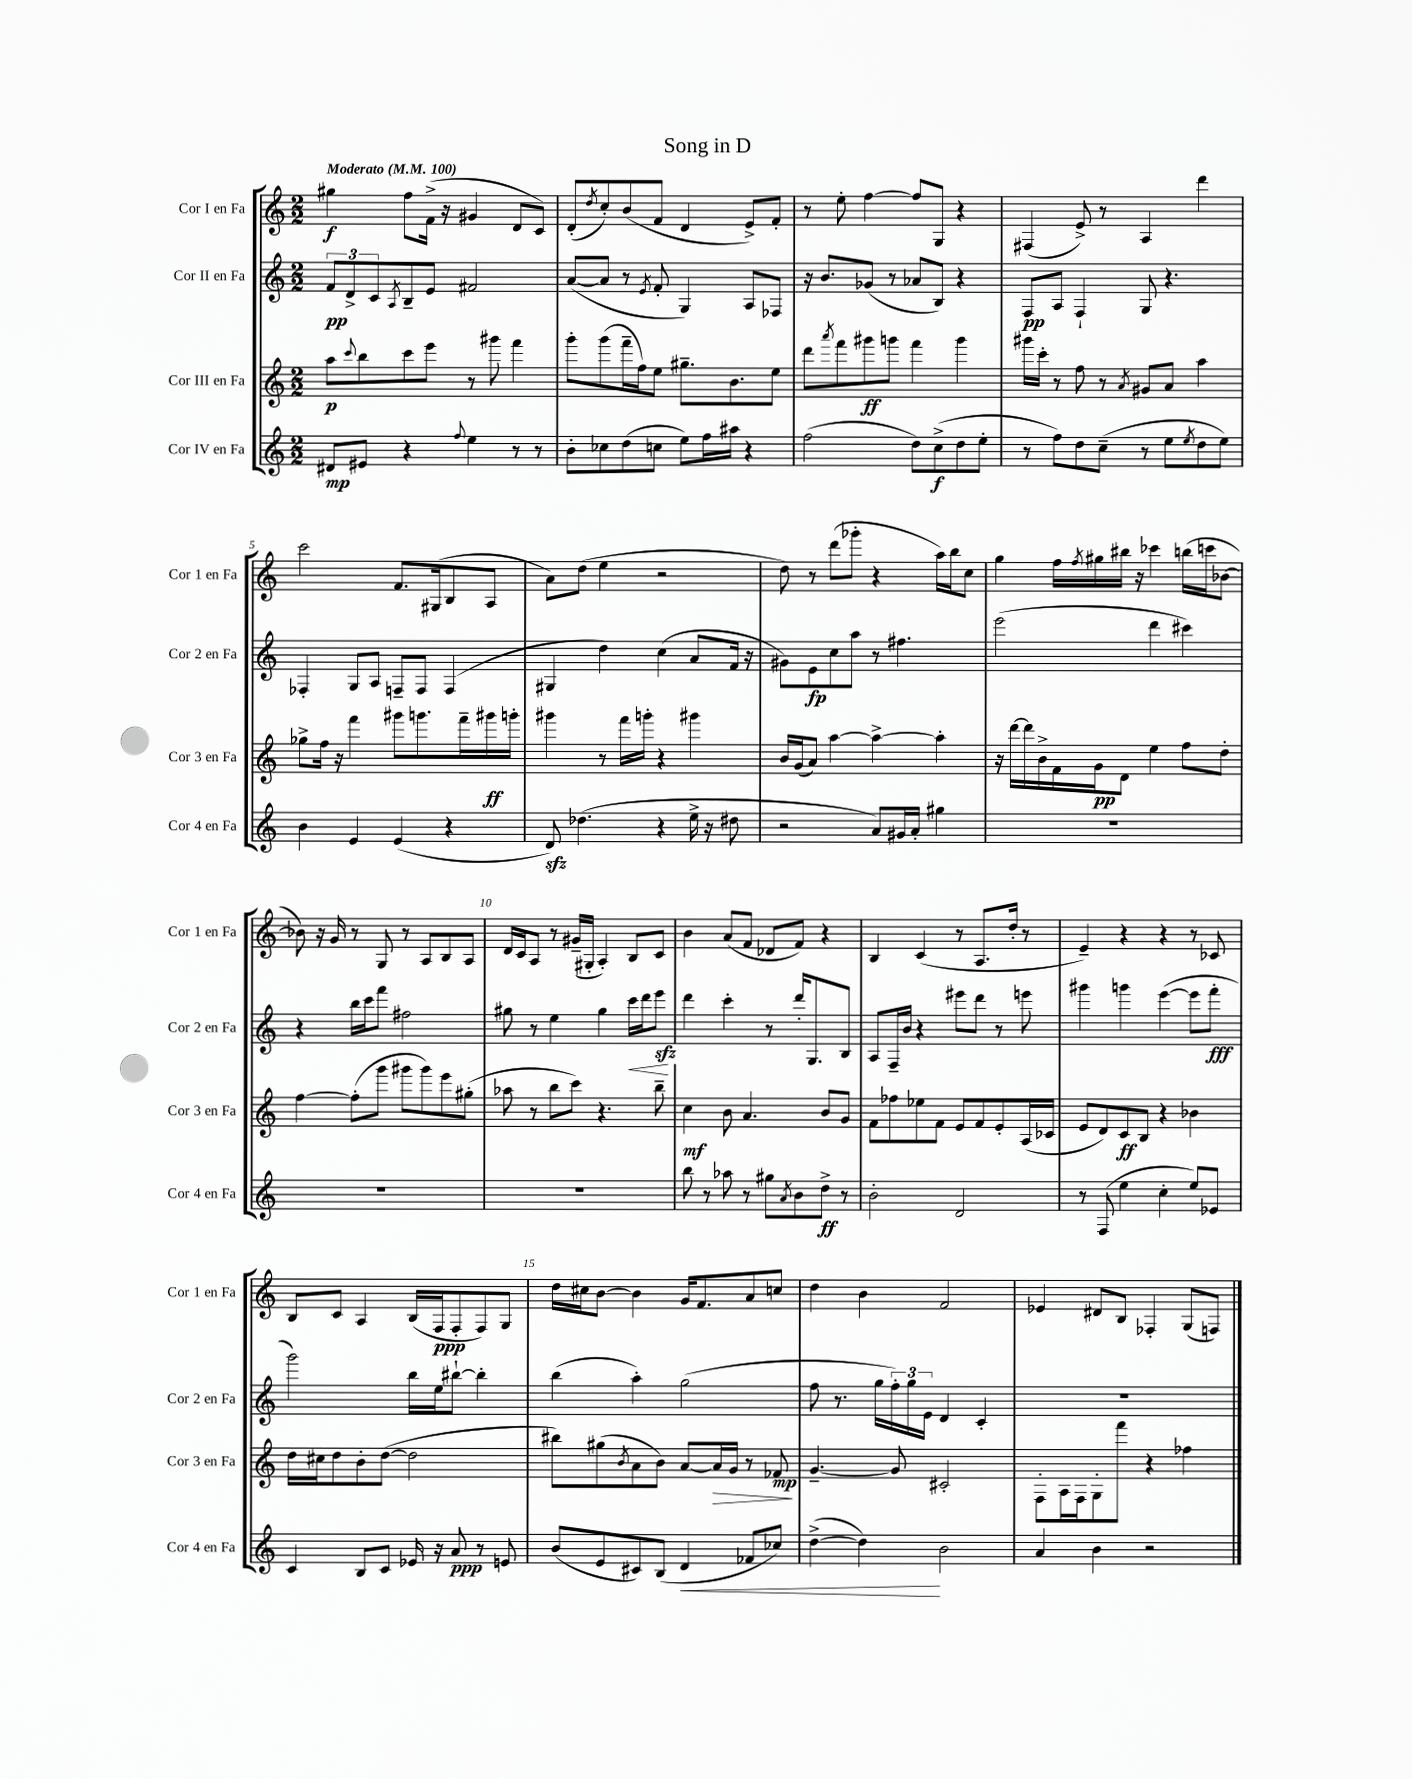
\header { title = "Song in D" }
<<
\new StaffGroup <<
\new Staff = "s0" \with { instrumentName = "Cor I en Fa" shortInstrumentName = "Cor 1 en Fa" } {
    \clef treble \key c \major \numericTimeSignature \time 2/2 \tempo "Moderato" 4 = 100
    gis''4\f f''8 f'16->( r16 gis'4 d'8 c'8) |
    d'8-.( \acciaccatura { d''8 } c''8-.) b'8( f'8 d'4 e'8->) f'8-. |
    r8 e''8-. f''4~ f''8 g8 r4 |
    fis4( e'8->) r8 a4 d'''4 |
    c'''2 f'8. gis16( b8 a8 |
    a'8) d''8( e''4 r2 |
    d''8) r8 d'''8( ges'''8-. r4 a''16) b''16 c''8 |
    g''4 f''16 \acciaccatura { f''8 } gis''16 bis''16 r16 ces'''4 b''16( c'''16 bes'8~ |
    bes'8) r16 g'16 r8 g8 r8 a8 b8 a8 |
    d'16 c'16 a8 r8 gis'16--( gis16-. a4-.) b8 c'8 |
    b'4 a'8( f'8 des'8 f'8) r4 |
    b4 c'4( r8 a8. d''16-. r8 |
    e'4--) r4 r4 r8 ces'8 |
    b8 c'8 a4 b16( f16\ppp f8-. f8) g8 |
    d''16 cis''16 b'8~ b'4 g'16 f'8. a'8 c''8 |
    d''4 b'4 f'2 |
    ees'4 dis'8 b8 fes4-. g8( f8) \bar "|." |
}
\new Staff = "s1" \with { instrumentName = "Cor II en Fa" shortInstrumentName = "Cor 2 en Fa" } {
    \clef treble \key c \major \numericTimeSignature \time 2/2
    \tuplet 3/2 { f'8\pp d'8-> c'8 } \acciaccatura { a8 } b8-- e'8 fis'2 |
    a'8~( a'8 r8 \acciaccatura { e'8 } f'8-. g4) a8 fes8 |
    r16 b'8. ges'8( r8 aes'8 b8) r4 |
    f8\pp a8 f4-! g8 r4. |
    fes4-. g8 a8 f8-- f8 f4( |
    gis4 d''4) c''4( a'8 f'16 r16 |
    gis'8) e'8\fp c''8 a''8 r8 fis''4. |
    e'''2( d'''4 cis'''4) |
    r4 b''16 c'''16 f'''8 fis''2 |
    gis''8 r8 e''4 gis''4 c'''16\< d'''16 e'''8\sfz\! |
    d'''4 c'''4-. r8 d'''16-. g8. b8 |
    a8 f16-- b'16 r4 eis'''8 d'''8 r8 e'''8 |
    gis'''4 g'''4 e'''4~( e'''8 f'''8-.\fff |
    g'''2) b''16 e''16 bis''8~-! bis''4-. |
    b''4( a''4-.) g''2( |
    f''8 r8. g''16 \tuplet 3/2 { f''16-.) g''16 e'16 } d'4 c'4-. |
    R1 \bar "|." |
}
\new Staff = "s2" \with { instrumentName = "Cor III en Fa" shortInstrumentName = "Cor 3 en Fa" } {
    \clef treble \key c \major \numericTimeSignature \time 2/2
    a''8\p \appoggiatura { c'''8 } b''8 c'''8 e'''8 r8 gis'''8 f'''4 |
    g'''8-. g'''8( f'''16-- f''16) e''8 gis''8.-- b'8. e''8 |
    d'''8 \acciaccatura { a'''8 } f'''8 gis'''8\ff g'''8 f'''4 g'''4 |
    gis'''16 c'''16-. r8 f''8 r8 \acciaccatura { a'8 } gis'8 a'8 a''4 |
    ges''8-> f''16 r16 f'''4 gis'''8 g'''8. f'''16-- gis'''16\ff g'''16-. |
    gis'''4 r8 f'''16 g'''16-. r4 gis'''4 |
    b'16 g'16( a'8) a''4~ a''4~-> a''4-. |
    r16 d'''16~ d'''16 b'16-> f'16 g'16\pp d'8 e''4 f''8 d''8-. |
    f''4~ f''8-.( g'''8 gis'''8 gis'''8) e'''8 gis''8-.( |
    aes''8 r8 b''8 c'''8) r4. b''8-- |
    c''4\mf b'8 a'4. b'8 g'8 |
    f'8 fes''8 ees''8 f'8 e'8 f'8 e'8-. a16( ces'16 |
    e'8 d'8) c'8\ff b8 r4 bes'4 |
    d''16 cis''16 d''8 b'8-. d''8~( d''2 |
    bis''8) gis''8( \acciaccatura { b'8 } a'8 b'8) a'8~ a'16\> g'16 r8 fes'8\mp\! |
    g'4.~-- g'8 cis'2-. |
    f8-. a16 f16 g8-. f'''8 r4 fes''4 \bar "|." |
}
\new Staff = "s3" \with { instrumentName = "Cor IV en Fa" shortInstrumentName = "Cor 4 en Fa" } {
    \clef treble \key c \major \numericTimeSignature \time 2/2
    dis'8\mp eis'8 r4 \appoggiatura { f''8 } e''4 r8 r8 |
    b'8-. ces''8 d''8( c''8 e''8) f''16 ais''16 r4 |
    f''2( d''8) c''8->\f( d''8 e''8-. |
    r8 f''8) d''8 c''8--( r8 e''8 \acciaccatura { e''8 } d''8 e''8) |
    b'4 e'4 e'4( r4 |
    d'8\sfz) des''4.( r4 e''16-> r16 dis''8 |
    r2 a'8) gis'16 a'16-. gis''4 |
    R1 |
    R1 |
    R1 |
    b''8 r8 aes''8 r8 gis''8 \acciaccatura { a'8 } b'8 d''8->\ff r8 |
    b'2-. d'2 |
    r8 f8( e''4 c''4-. e''8) ees'8 |
    c'4 b8 c'8 ees'16 r16 a'8\ppp r8 e'8 |
    b'8( e'8 cis'8) b8( d'4\< fes'8 ces''8) |
    d''4~->( d''4\!) b'2 |
    a'4 b'4 r2 \bar "|." |
}
>>
>>
\layout { \context { \Score \override BarNumber.break-visibility = ##(#f #t #t) barNumberVisibility = #(every-nth-bar-number-visible 5) } }
